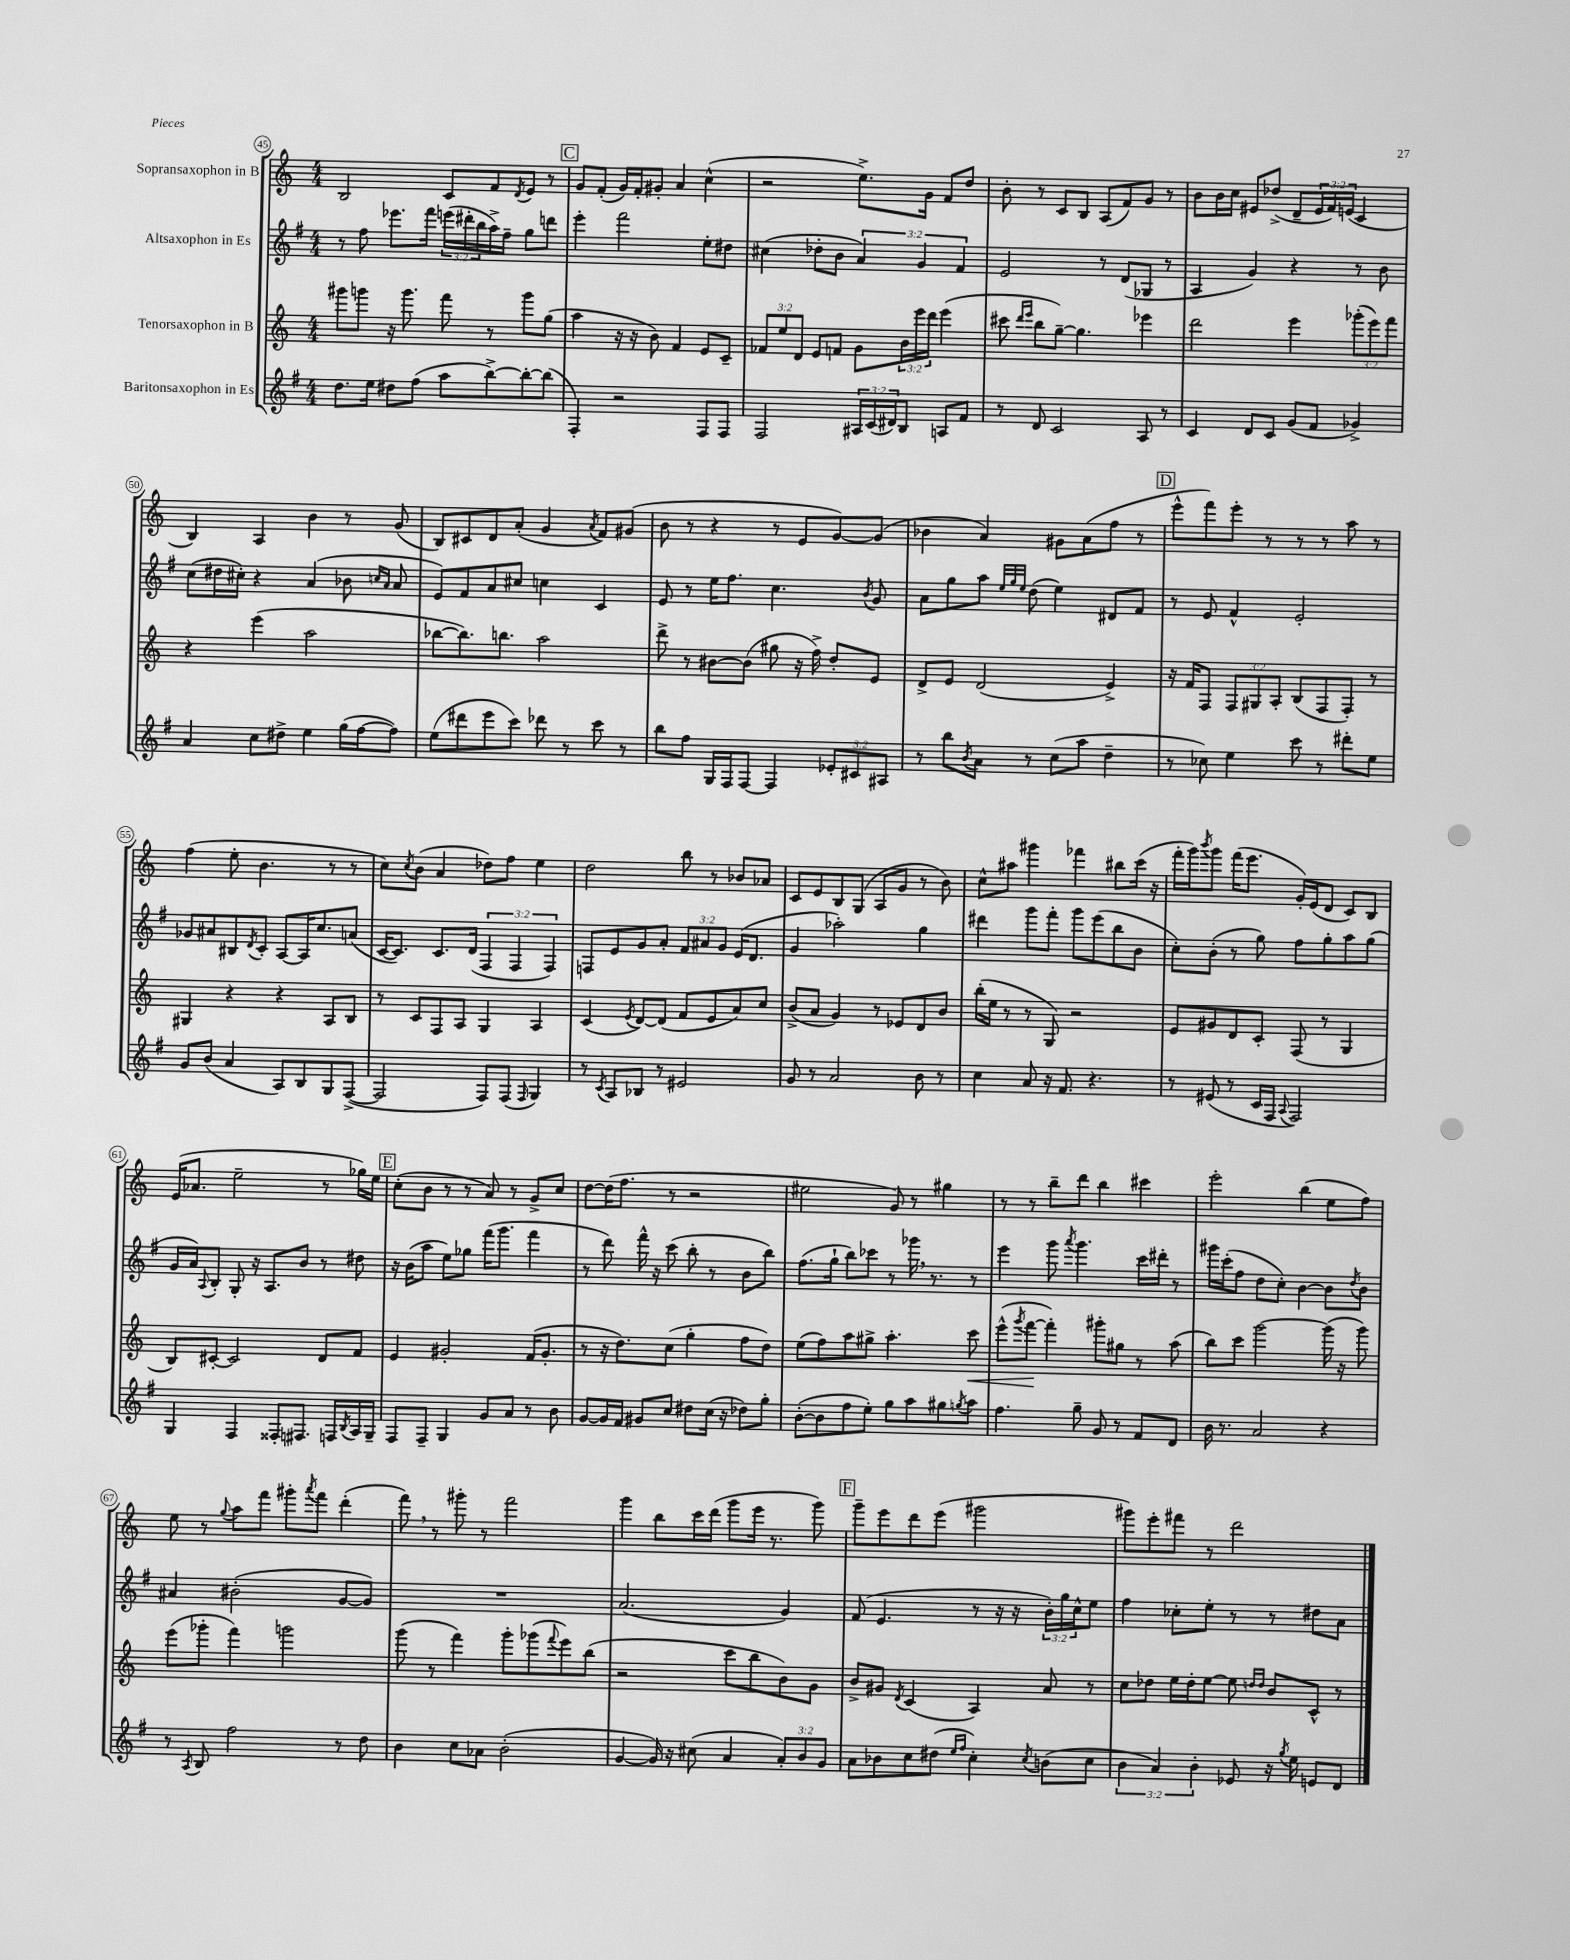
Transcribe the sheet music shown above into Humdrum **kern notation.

**kern	**kern	**kern	**kern
*staff4	*staff3	*staff2	*staff1
*clefG2	*clefG2	*clefG2	*clefG2
*k[f#]	*k[]	*k[f#]	*k[]
*M4/4	*M4/4	*M4/4	*M4/4
8.dd\L	8ggg#\L	8r	2B/
.	8ggg\J	8ff#\	.
16ee\Jk	.	.	.
8dd#\L	16r	8.eee-\L	.
.	8.ggg\	.	.
(8ff#\J	.	.	.
.	.	16fff#\Jk	.
8aa\L	8fff\	(24eee\LL	8c/L
.	.	24ddd#'\	.
.	.	24bb\	.
[8bb^\)	8r	16aa^\)	8f/
.	.	16ff#~\JJ	.
.	.	.	8qd/
8bb'\_	8ggg\L	8gg\L	8e/J
(8bb\]J	(8gg\J	8ddd\J	8r
=	=	=	=
4F#'/)	4aa\	4eee'\	8g/L
.	.	.	(8f'/J
2r	16r	2fff#\	16g/LL)
.	16r	.	16f'/J
.	8b\)	.	8g#'/J
.	4f/	.	4a/
8F#/L	8e/L	8ee'\L	(4cc^^\
8F#/J	8c~/J	8dd#\J	.
=	=	=	=
2F#/	12f-/L	(4cc#\	2r
.	12ee/	.	.
.	12d/J	.	.
.	8e/L	8dd-'\L	.
.	8f/J	8b\J	.
24A#/LL	8g\L	6a/)	8.ee^\L)
(24c/	.	.	.
24d#/J)	.	.	.
8B/J	24b\L	.	.
.	24eee\	6g/	.
.	.	.	16g\Jk
.	24ddd\JJ	.	.
8A/L	(4eee\	.	8f/L
.	.	6f#/	.
8f#/J	.	.	8dd/J
=	=	=	=
8r	8ccc#\	2e/	8b'\
.	16qqddd/LL	.	.
.	16qqeee/JJ	.	.
8d/	8bb\L	.	8r
2c/	[8gg~\J)	.	8c/L
.	4.gg\]	.	8B/J
.	.	8r	(8A/L
.	.	(8d/L	8f/)
8A/	4eee-\	8G-/J	8g/J
8r	.	8r	8r
=	=	=	=
4c/	2ddd\	4A/	8b\L
.	.	.	16b\L
.	.	.	16cc\JJ
8d/L	.	4g/)	8e#/L
8c/J	.	.	(8dd-^/J
(8g/L	4eee\	4r	8d~/L
8f#/J	.	.	24e#/L
.	.	.	24f/)
.	.	.	(24e/JJ
4g-^/)	(12ggg-'\L	8r	4c/
.	12eee\)	.	.
.	.	8b\	.
.	12fff\J	.	.
=	=	=	=
4a/	4r	(8cc\L	4B/)
.	.	16dd#\L	.
.	.	16cc#'\JJ)	.
8cc\L	(4eee\	4r	4A/
8dd#^\J	.	.	.
4ee\	2aa\	(4a/	4b\
(16gg\LL	.	8b-\	8r
[16ff#\J	.	.	.
.	.	16qqcc/LL	.
.	.	16qqa/JJ	.
8ff#\]J)	.	8a/	(8g/
=	=	=	=
(8ee\L	[8bb-\L	8e/L)	8B/L)
8ddd#\	8.bb-\])	8f#/	8c#/
8eee\	.	8a/	8d/
.	8.bb\J	.	.
8ccc\J)	.	8cc#/J	(8a'/J
8ddd-\	2aa\	4cc\	4g/
8r	.	.	.
.	.	.	8qa/
8ccc\	.	4c/	8f/L)
8r	.	.	(8g#/J
=	=	=	=
8bb\L	8ddd^\	8e/	8b\
8ff#\J	8r	8r	8r
16G/LL	[8b#\L	16ee\LK	4r
16F#/J	.	8.ff#\J	.
[8F#/J	(8b#\]J	.	.
4F#/]	8gg#\	4.cc\	8r
.	16r	.	8e/L
.	16ff^\)	.	.
12e-'/L	8dd'/L	.	[8g/)
12c#/	.	.	.
.	.	8qb/	.
.	8e/J	8g/	(8g/]J
12A#/J	.	.	.
=	=	=	=
8r	8d^/L	8a\L	4b-\
8bb\L	8e/J	8gg\	.
8qb/	.	.	.
8a\J	(2d/	8aa\J	4a/)
.	.	32qqee/LLL	.
.	.	32qqgg/	.
.	.	32qqee/JJJ	.
8r	.	(8dd\	.
(8cc\L	.	4ee\)	8g#\L
8aa\J	.	.	(8a\
4dd~\	4e^/)	8d#/L	8ff\J
.	.	8f#/J	8r
=	=	=	=
8r	16r	8r	8eee^^\L
.	16f/LK	.	.
8cc-\)	8F/J	8e/	8fff\)
4ee\	12F/L	4f#^^/	8eee'\J
.	12G#/	.	.
.	.	.	8r
.	12A'/J	.	.
8ccc\	(8B/L	2e'/	8r
8r	8F/	.	8r
8ddd#'\L	8F'/J)	.	8aa\
8ee\J	8r	.	8r
=	=	=	=
8g/L	4G#/	8g-/L	(4ff\
(8b/J	.	8a#/	.
4a/	4r	8B#/	8ee'\
.	.	8qd/	.
.	.	8c'/J	4.b\
8A/L)	4r	[8A/L	.
8B/	.	16A/]K	.
.	.	8.cc/	.
8G/	8A/L	.	8r
([8F#^/J	8B/J	(8a/J	8r
=	=	=	=
2F#/]	8r	[16c/LK	8cc\L)
.	.	8.c/]J)	.
.	.	.	8qcc/
.	8c/L	.	(8b\J
.	8F/	8.c/L	4a/
.	8A/J	.	.
.	.	(16d/Jk	.
8F#/L)	4G/	6F#/	8dd-\L)
(8F#/J	.	.	8ff\J
.	.	6F#/	.
16qqF#/	.	.	.
4G/)	4A/	.	4ee\
.	.	6F#/)	.
=	=	=	=
8r	(4c/	8F/L	2dd\
8qc/	.	.	.
8A/L	.	8e/	.
.	8qe/	.	.
8B-/J	[8d/L)	8g/	.
8r	(8d/]J	8a'/J	.
2e#/	8f/L	12f#/L	8bb\
.	.	12a#/	.
.	8e/	.	8r
.	.	12g/J	.
.	8a/)	(16e/LK	8b-/L
.	.	8.d/J	.
.	8cc/J	.	8a-/J
=	=	=	=
8g/	(8b^/L	4g/	8c/L
8r	8a/J	.	8e/
2a/	4g/)	2aa-'\)	8B/
.	.	.	(8G/J
.	8r	.	8A/L
.	8e-/L	.	8g/J
8b\	8d/	4gg\	8r
8r	8b/J	.	8b\)
=	=	=	=
4cc\	(16bb'\LL	4ddd#\	8cc^^\L
.	16ee\JJ	.	.
.	8r	.	8aa#\J
8a/	8r	8ggg\L	4ggg#\
16r	8G/)	8fff#'\J	.
8.f#/	.	.	.
.	2r	8ggg\L	4fff-\
4.r	.	(8eee\	.
.	.	8bb\	8bb#\L
.	.	8b\J	(16ccc\Jk
.	.	.	16r
=	=	=	=
8r	8e/L	8cc'\L)	16fff'\LL
.	.	.	16ggg\J)
.	.	.	8qbbb/
(8e#/	8g#/	(8b'\J	8ggg\J
8r	8d/	8r	(16fff\LK
.	.	.	8.eee\J
16c/LL	8c'/J	8gg\)	.
16F#/JJ	.	.	.
8qqA/	.	.	.
2F#/)	(8F/	8ff#\L	16g'/LL)
.	.	.	(16e/J
.	8r	8gg'\	8d/J
.	4G/	8aa\	8c/L)
.	.	(8gg\J	8B/J
=	=	=	=
4G/	8B/L)	16g/LL	(16e/LK
.	.	16a/J)	8.a-/J
.	.	8qqA/	.
.	[8c#'/J	8B'/J	.
4F#/	2c#/]	8G'/	2ee~\
.	.	16r	.
.	.	8.A/L	.
8F##'/L	.	.	.
8.F#/J	.	8b/J	.
.	8d/L	8r	8r
16F/LL	.	.	.
8qB/	.	.	.
16A/	8f/J	8dd#\	16gg-\LL)
16G~/JJ	.	.	16ee\JJ
=	=	=	=
8F#/L	4e/	16r	(8cc'\L
.	.	(16b\LK	.
8F#~/J	.	8aa\J	8b\J
4G/	2g#'/	8ee\L)	8r
.	.	8gg-\J	8r
8g/L	.	(16fff#\LK	8a/)
.	.	8.ggg\J	.
8a/J	.	.	8r
8r	(16f/LK	4fff#\	8g^/L
.	8.g#'/J	.	.
8b\	.	.	8cc/J
=	=	=	=
[8g/L	8r	8r	[8dd\L
16g/]L	16r	8ddd\)	(16dd\]K
16f#/JJ	8.dd\L)	.	8.ff\J
8g#/L	.	16fff#^^\	.
.	.	16r	.
8cc/J	(8cc\J	(8ccc\	8r
8dd#\L	4gg'\	8bb'\	2r
(16cc\Jk	.	8r	.
16r	.	.	.
8dd-\L)	8ff\L	8b\L	.
8gg'\J	8dd\J)	8bb\J)	.
=	=	=	=
([8b'\L	(8ee\L	(8.ff#\L	2ee#\
8b\]	8ff\)	.	.
.	.	16gg`\Jk	.
8ff#\	8aa\	8bb\L)	.
8ee'\J)	8gg#^\J	8ccc-\J	.
8gg\L	4.aa'\	8r	8g/)
8aa\	.	16ggg-\	8r
.	.	8.r	.
8gg#\	.	.	4gg#\
8qgg/	.	.	.
8aa\J	8ccc\	8r	.
=	=	=	=
4.ff#\	(8eee^^\L	4eee\	8r
.	8qggg/	.	.
.	[8fff\J	.	8r
.	4fff'\])	8ggg\	8bb~\L
.	.	8qaaa/	.
8gg~\	.	4.ggg\	8ddd\J
8g/	8ggg#'\L	.	4bb\
8r	8gg#\J	.	.
8f#/L	8r	16ccc\LL	4ccc#\
.	.	16ddd#'\JJ	.
8d/J	(8aa\	8r	.
=	=	=	=
16b\	8bb\L)	16ggg#\LL	2eee'\
8.r	.	(16ccc'\J	.
.	8ccc\J	8ff#\J	.
2a/	[2ggg\	8dd\L	.
.	.	8cc'\J)	.
.	.	[4b\	(4bb\
4r	(16ggg\]	8b\]L	8ee\L
.	16r	.	.
.	.	8qdd/	.
.	8ggg\)	8b\J	8ff\J)
=	=	=	=
8r	(8eee\L	4a#/	8ee\
8qA/	.	.	.
8B/	8ggg-'\J	.	8r
.	.	.	8qqgg/
2ff#\	4fff\)	(2b#'\	8aa\L
.	.	.	8fff\J
.	2ggg\	.	8ggg#'\L
.	.	.	8qaaa/
.	.	.	8fff\J
8r	.	[8g/L	(4ddd'\
8dd\	.	8g/]J)	.
=	=	=	=
4b\	(8ggg\	1r	8fff\)
.	8r	.	8r
8cc\L	4fff\)	.	8ggg#'\
8a-\J	.	.	8r
(2b'\	8ggg'\L	.	2fff\
.	(8ggg-\	.	.
.	8qqfff/	.	.
.	8eee\)	.	.
.	(8bb\J	.	.
=	=	=	=
[4g/	2r	(2.a/	4ggg\
16g/])	.	.	8bb\L
16r	.	.	.
(8cc#\	.	.	16ccc\L
.	.	.	(16ddd\JJ
4a/	8ccc\L	.	8ggg\L
.	8bb\	.	16eee\Jk
.	.	.	8.r
12a'/L)	8b\)	4g/)	.
12b/	.	.	.
.	8g\J	.	8ggg\)
12g/J	.	.	.
=	=	=	=
8a\L	8b^/L	(8f#/	8ggg~\L
8b-\	8g#/J	4.e/	8eee\
.	8qd/	.	.
8cc\	(4c/	.	8ddd\
(8dd#\J	.	.	(8eee\J
16qqee/LL	.	.	.
16qqff#/JJ	.	.	.
4cc'\)	4A/)	8r	2ggg#\
.	.	16r	.
.	.	16r	.
8qcc/	.	.	.
(8b\L	8a/	24b'\LL)	.
.	.	24gg\	.
.	.	24cc^^\J	.
8cc\J	8r	8ee\J	.
=	=	=	=
6b\	8cc\L	4ff#\	8ggg#\L)
.	8dd-\J	.	8eee'\
6a/)	.	.	.
.	16ee\LL	8cc-'\L	8fff#\J
.	16dd-'\J	.	.
6b'\	.	.	.
.	[8ee\J	8ee'\J	8r
8e-/	8ee\]	8r	2ddd\
.	16qqdd/LL	.	.
.	16qqdd/JJ	.	.
16r	8b/L	8r	.
8qgg/	.	.	.
16ee\	.	.	.
8e/L	8c^^/J	8dd#\L	.
8d/J	8r	8a\J	.
==	==	==	==
*-	*-	*-	*-
